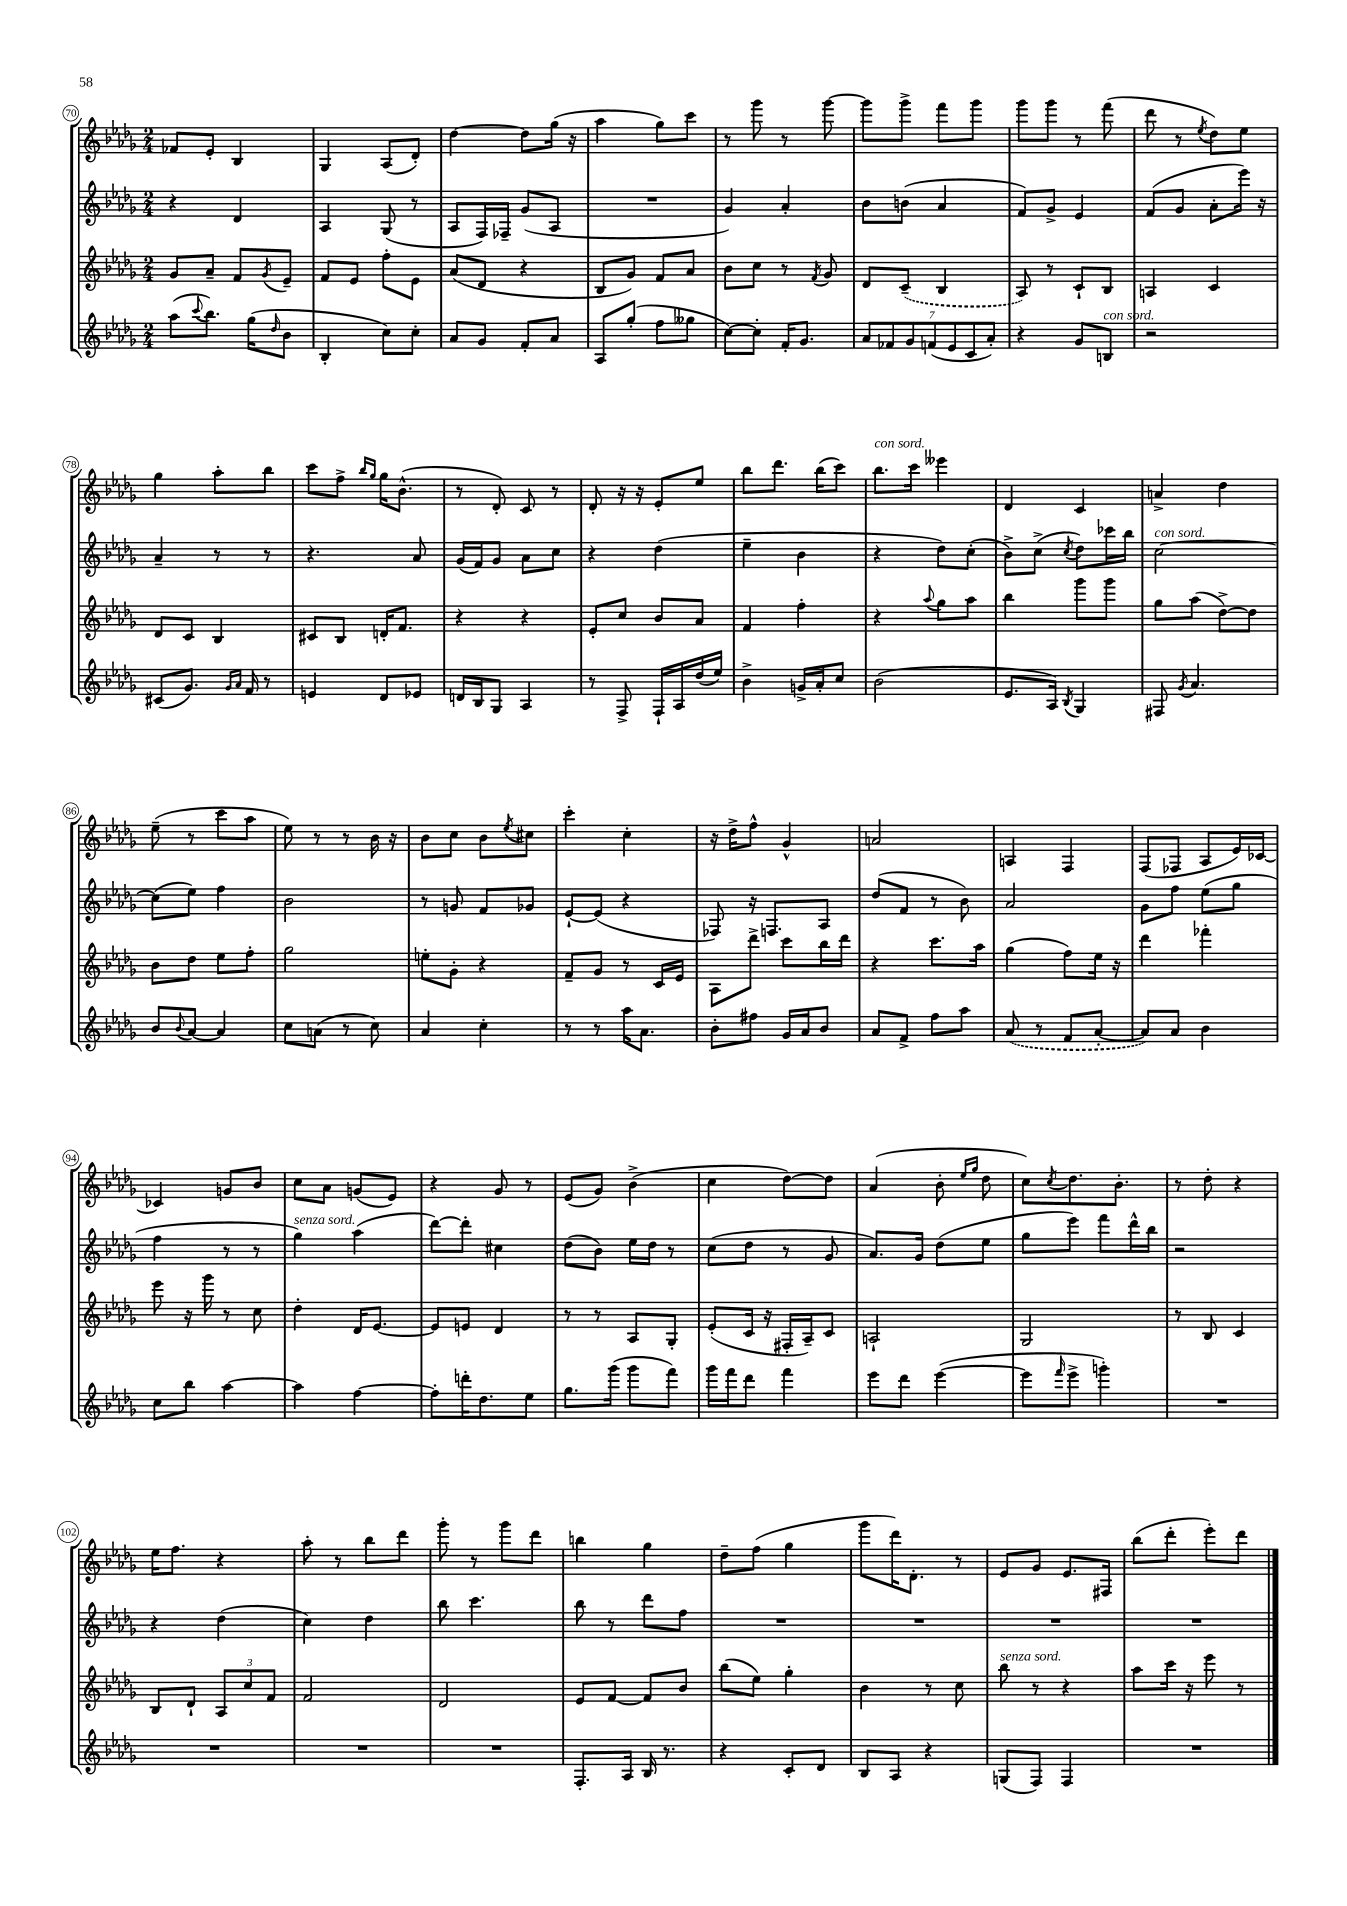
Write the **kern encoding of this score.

**kern	**kern	**kern	**kern
*staff4	*staff3	*staff2	*staff1
*clefG2	*clefG2	*clefG2	*clefG2
*k[b-e-a-d-g-]	*k[b-e-a-d-g-]	*k[b-e-a-d-g-]	*k[b-e-a-d-g-]
*M2/4	*M2/4	*M2/4	*M2/4
(8aa-\L	8g-/L	4r	8f-/L
8qqccc/	.	.	.
8.bb-\J)	8a-~/J	.	8e-'/J
.	8f/L	4d-/	4B-/
(16gg-\LK	.	.	.
16qqdd-/	8qg-/	.	.
8b-\J	8e-~/J	.	.
=	=	=	=
4B-'/	8f/L	4A-/	4G-/
.	8e-/J	.	.
8cc\L)	8ff'\L	(8G-/	(8A-/L
8cc'\J	8e-\J	8r	8d-'/J)
=	=	=	=
8a-/L	(8a-/L	8A-/L	[4dd-\
8g-/J	8d-/J	16F/L)	.
.	.	16F-~/JJ	.
8f'/L	4r	(8g-/L	8dd-\]L
8a-/J	.	8A-/J	(16gg-\Jk
.	.	.	16r
=	=	=	=
8A-/L	8B-/L	2r	4aa-\
(8gg-'/J	8g-/J)	.	.
8ff\L	8f/L	.	8gg-\L)
8gg--\J	8a-/J	.	8ccc\J
=	=	=	=
[8cc\L)	8b-\L	4g-/)	8r
8cc'\]J	8cc\J	.	8ggg-\
16f'/LK	8r	4a-'/	8r
8.g-/J	.	.	.
.	8qf/	.	.
.	8g-/	.	[8ggg-\
=	=	=	=
14a-/L	8d-/L	8b-\L	8ggg-\]L
14f-/	.	.	.
.	(8c~/J	(8b\J	8ggg-^\J
14g-/	.	.	.
(14f/	.	.	.
.	4B-/	4a-/	8fff\L
14e-/	.	.	.
14c/	.	.	.
.	.	.	8ggg-\J
14a-'/J)	.	.	.
=	=	=	=
4r	8A-/)	8f/L)	8ggg-\L
.	8r	8g-^/J	8ggg-\J
8g-/L	8c`/L	4e-/	8r
8B/J	8B-/J	.	(8fff\
=	=	=	=
2r	4A/	(8f/L	8ddd-\
.	.	8g-/J	8r
.	.	.	8qee-/
.	4c/	8a-'\L	8dd-\L)
.	.	16eee-\Jk)	8ee-\J
.	.	16r	.
=	=	=	=
(8c#/L	8d-/L	4a-~/	4gg-\
8.g-/J)	8c/J	.	.
.	4B-/	8r	8aa-'\L
16qqg-/LL	.	.	.
16qqa-/JJ	.	.	.
16f/	.	.	.
8r	.	8r	8bb-\J
=	=	=	=
4e/	8c#/L	4.r	8ccc\L
.	8B-/J	.	8ff^\J
.	.	.	16qqbb-/LL
.	.	.	16qqgg-/JJ
8d-/L	16d'/LK	.	16gg-\LK
.	8.f/J	.	(8.b-^^\J
8e-/J	.	8a-/	.
=	=	=	=
16d/LL	4r	(16g-/LL	8r
16B-/J	.	16f/J)	.
8G-/J	.	8g-/J	8d-'/)
4A-/	4r	8a-\L	8c/
.	.	8cc\J	8r
=	=	=	=
8r	8e-'/L	4r	8d-'/
8F^/	8cc/J	.	16r
.	.	.	16r
16F`/LL	8b-/L	(4dd-\	8e-'/L
16A-/	.	.	.
(16dd-/	8a-/J	.	8ee-/J
16ee-/JJ)	.	.	.
=	=	=	=
4b-^\	4f/	4ee-~\	8bb-\L
.	.	.	8.ddd-\J
16g^/LL	4ff'\	4b-\	.
16a-'/J	.	.	(16bb-\LK
8cc/J	.	.	8ccc\J)
=	=	=	=
(2b-\	4r	4r	8.bb-\L
.	.	.	16ccc\Jk
.	8qqaa-/	.	.
.	8gg-\L	8dd-\L)	4eee--\
.	8aa-\J	(8cc'\J	.
=	=	=	=
8.e-/L	4bb-\	8b-^\L)	4d-/
.	.	(8cc^\J	.
16A-/Jk)	.	.	.
8qB-/	.	8qcc/	.
4G-/	8ggg-\L	8dd-\L)	4c/
.	8ggg-\J	16ccc-\L	.
.	.	16bb-\JJ	.
=	=	=	=
8F#/	8gg-\L	[2cc\	4a^/
8qg-/	.	.	.
4.a-/	(8aa-\J	.	.
.	[8dd-^\L)	.	4dd-\
.	8dd-\]J	.	.
=	=	=	=
8b-/L	8b-\L	(8cc\]L	(8ee-~\
8qqb-/	.	.	.
[8a-/J	8dd-\J	8ee-\J)	8r
4a-/]	8ee-\L	4ff\	8ccc\L
.	8ff'\J	.	8aa-\J
=	=	=	=
8cc\L	2gg-\	2b-\	8ee-\)
(8a\J	.	.	8r
8r	.	.	8r
8cc\)	.	.	16b-\
.	.	.	16r
=	=	=	=
4a-/	8ee'\L	8r	8b-\L
.	8g-'\J	8g/	8cc\J
4cc'\	4r	8f/L	8b-\L
.	.	.	8qee-/
.	.	8g-/J	8cc#\J
=	=	=	=
8r	8f~/L	[8e-`/L	4ccc'\
8r	8g-/J	(8e-/]J	.
16aa-\LK	8r	4r	4cc'\
8.a-\J	.	.	.
.	16c/LL	.	.
.	16e-/JJ	.	.
=	=	=	=
8b-'\L	8A-\L	8F-/)	16r
.	.	.	16dd-^\LK
8ff#\J	8ddd-^\J	16r	8ff^^\J
.	.	8.F/L	.
16g-/LL	8ccc\L	.	4g-^^/
16a-/J	.	.	.
8b-/J	16bb-\L	8A-/J	.
.	16ddd-\JJ	.	.
=	=	=	=
8a-/L	4r	(8dd-/L	2a/
8f^/J	.	8f/J	.
8ff\L	8.ccc\L	8r	.
8aa-\J	.	8b-\)	.
.	16aa-\Jk	.	.
=	=	=	=
(8a-/	(4gg-\	2a-/	4A/
8r	.	.	.
8f/L	8ff\L)	.	4F/
[8a-'/J	16ee-\Jk	.	.
.	16r	.	.
=	=	=	=
8a-/]L)	4ddd-\	8g-\L	(8F/L
8a-/J	.	8ff\J	8F-/J
4b-\	4fff-'\	(8ee-\L	8A-/L
.	.	8gg-\J	16e-/L)
.	.	.	[16c-/JJ
=	=	=	=
8cc\L	8eee-\	4ff\	4c-/]
8bb-\J	16r	.	.
.	16ggg-\	.	.
[4aa-\	8r	8r	8g/L
.	8cc\	8r	8b-/J
=	=	=	=
4aa-\]	4dd-'\	4gg-\)	8cc\L
.	.	.	8a-\J
[4ff\	16d-/LK	(4aa-\	(8g/L
.	[8.e-/J	.	.
.	.	.	8e-/J)
=	=	=	=
8ff'\]L	8e-/]L	[8ddd-\L)	4r
16ddd'\K	8e/J	8ddd-'\]J	.
8.dd-\	.	.	.
.	4d-/	4cc#\	8g-/
8ee-\J	.	.	8r
=	=	=	=
8.gg-\L	8r	(8dd-\L	(8e-/L
.	8r	8b-\J)	8g-/J)
(16ggg-\Jk	.	.	.
8ggg-\L	8A-/L	16ee-\LL	(4b-^\
.	.	16dd-\JJ	.
8fff\J)	8G-'/J	8r	.
=	=	=	=
16ggg-\LL	(8e-'/L	(8cc\L	4cc\
16fff\J	.	.	.
8ddd-\J	16c/Jk	8dd-\J	.
.	16r	.	.
4fff\	16F#'/LL	8r	[8dd-\L)
.	16A-~/J)	.	.
.	8c/J	8g-/	8dd-\]J
=	=	=	=
8eee-\L	2A`/	8.a-/L)	(4a-/
8ddd-\J	.	.	.
.	.	16g-/Jk	.
([4eee-\	.	(8dd-\L	8b-'\
.	.	.	16qqee-/LL
.	.	.	16qqgg-/JJ
.	.	8ee-\J	8dd-\
=	=	=	=
8eee-\]L	2G-/	8gg-\L	8cc\L)
16qqfff/	.	.	8qcc/
8eee-^\J	.	8eee-\J)	8.dd-\
4ggg'\)	.	8fff\L	.
.	.	.	8.b-'\J
.	.	16ddd-^^\L	.
.	.	16bb-\JJ	.
=	=	=	=
2r	8r	2r	8r
.	8B-/	.	8dd-'\
.	4c/	.	4r
=	=	=	=
2r	8B-/L	4r	16ee-\LK
.	.	.	8.ff\J
.	8d-`/J	.	.
.	12A-/L	(4dd-\	4r
.	12cc/	.	.
.	12f/J	.	.
=	=	=	=
2r	2f/	4cc\)	8aa-'\
.	.	.	8r
.	.	4dd-\	8bb-\L
.	.	.	8ddd-\J
=	=	=	=
2r	2d-/	8bb-\	8ggg-'\
.	.	4.ccc\	8r
.	.	.	8ggg-\L
.	.	.	8ddd-\J
=	=	=	=
8.F'/L	8e-/L	8bb-\	4bb\
.	[8f/J	8r	.
16A-/Jk	.	.	.
16B-/	8f/]L	8ddd-\L	4gg-\
8.r	.	.	.
.	8b-/J	8ff\J	.
=	=	=	=
4r	(8bb-\L	2r	8dd-~\L
.	8ee-\J)	.	(8ff\J
8c'/L	4gg-'\	.	4gg-\
8d-/J	.	.	.
=	=	=	=
8B-/L	4b-\	2r	8ggg-\L
8A-/J	.	.	16ddd-\K)
.	.	.	8.d-'\J
4r	8r	.	.
.	8cc\	.	8r
=	=	=	=
(8G/L	8bb-\	2r	8e-/L
8F/J)	8r	.	8g-/J
4F/	4r	.	8.e-/L
.	.	.	16F#/Jk
=	=	=	=
2r	8aa-\L	2r	(8bb-\L
.	16ccc\Jk	.	8ddd-'\J
.	16r	.	.
.	8eee-\	.	8eee-'\L)
.	8r	.	8ddd-\J
==	==	==	==
*-	*-	*-	*-
